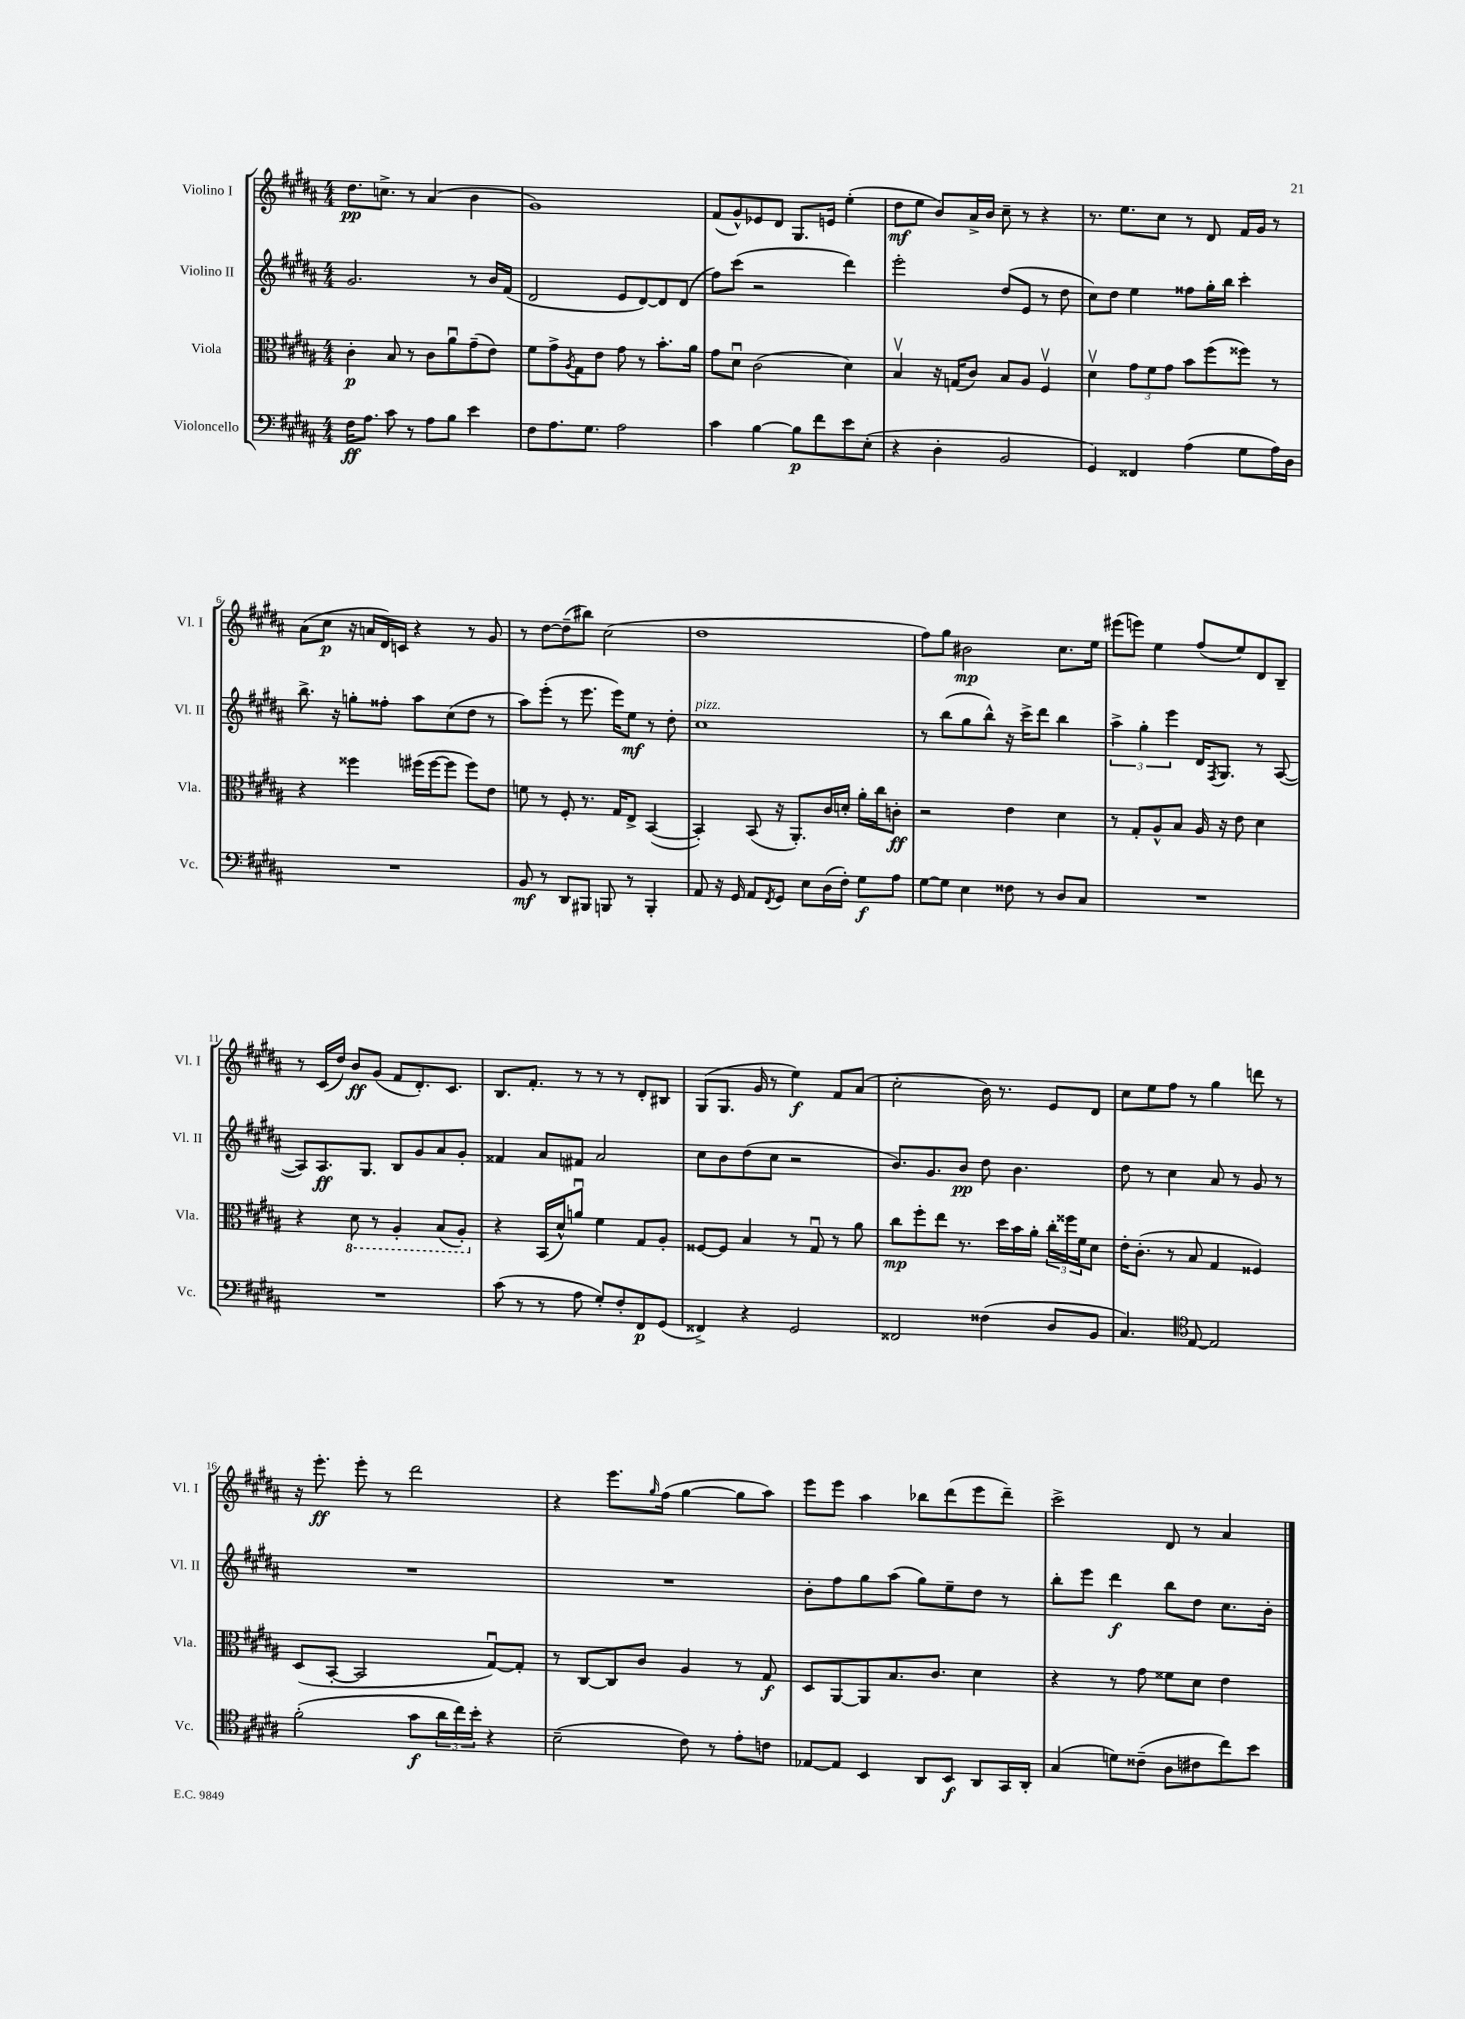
<<
\new StaffGroup <<
\new Staff = "s0" \with { instrumentName = "Violino I" shortInstrumentName = "Vl. I" } {
    \clef treble \key b \major \numericTimeSignature \time 4/4
    dis''8.\pp c''8.-> r8 ais'4( b'4 |
    gis'1) |
    fis'8( gis'8-^) ees'8 dis'8 gis8. e'16 e''4-.( |
    dis''8\mf e''8 b'8) ais'16-> b'16 cis''8-- r8 r4 |
    r8. e''8. cis''8 r8 dis'8 fis'16 gis'16 r8 |
    ais'8( cis''8\p r16 a'16 dis'16) c'16 r4 r8 gis'8 |
    r8 dis''8~ dis''8--( bis''8) cis''2( |
    dis''1 |
    fis''8) gis''8 bis'2\mp cis''8. e''16 |
    eis'''8( e'''8) e''4 fis''8( e''8) dis'8 b8-- |
    r8 cis'16( dis''16) b'8\ff gis'8( fis'8 dis'8.-.) cis'8. |
    b8. fis'8.-. r8 r8 r8 dis'8-. bis8 |
    gis8( gis8. gis'16 r8 e''4\f) fis'8 ais'8( |
    cis''2-. b'16) r8. e'8 dis'8 |
    cis''8 e''8 fis''8 r8 gis''4 d'''8 r8 |
    r16 e'''8.-.\ff e'''8-. r8 dis'''2 |
    r4 e'''8. \grace { gis''16 } fis''16( gis''4~ gis''8 ais''8) |
    e'''8 e'''8 ais''4 bes''8 dis'''8( e'''8 dis'''8--) |
    cis'''2-> dis'8 r8 ais'4 \bar "|." |
}
\new Staff = "s1" \with { instrumentName = "Violino II" shortInstrumentName = "Vl. II" } {
    \clef treble \key b \major \numericTimeSignature \time 4/4
    gis'2. r8 b'16 fis'16( |
    dis'2 e'8 dis'8~) dis'8 dis'8( |
    fis''8) cis'''8( r2 dis'''4) |
    e'''2-. dis''8( e'8 r8 dis''8 |
    cis''8) dis''8 e''4 fisis''8 gis''16-. b''16 cis'''4-. |
    b''8.-> r16 g''8-. fisis''8-. ais''8 cis''8( dis''8 r8 |
    ais''8) e'''8-.( r8 e'''8. e'''16) e''8\mf r8 dis''8-. |
    cis''1^\markup { \italic "pizz." } |
    r8 b''8( gis''8 b''8-^) r16 cis'''16-> dis'''8 b''4 |
    \tuplet 3/2 { ais''4-> gis''4-. e'''4 } dis'16 \acciaccatura { fis8 } gis8. r8 ais8~( |
    ais8) ais8.\ff gis8. b8 gis'8 ais'8 gis'8-. |
    fisis'4 ais'8 fis'8 ais'2 |
    cis''8 b'8 dis''8( cis''8 r2 |
    b'8.) gis'8. b'8\pp dis''8 b'4. |
    dis''8 r8 cis''4 ais'8 r8 gis'8 r8 |
    R1 |
    R1 |
    b'8-. fis''8 gis''8 ais''8( gis''8) e''8-- dis''8 r8 |
    b''8-. e'''8 dis'''4\f b''8 dis''8 cis''8. b'16-. \bar "|." |
}
\new Staff = "s2" \with { instrumentName = "Viola" shortInstrumentName = "Vla." } {
    \clef alto \key b \major \numericTimeSignature \time 4/4
    cis'4-.\p b8 r8 cis'8 ais'8\downbow gis'8--( e'8) |
    fis'8 gis'8-> \acciaccatura { ais8 } gis8 e'8 gis'8 r8 b'8.-. ais'16 |
    gis'8 dis'8\downbow cis'2( dis'4) |
    b4\upbow r16 g16( cis'8) b8 ais8 fis4\upbow |
    dis'4\upbow \tuplet 3/2 { gis'8 fis'8 gis'8 } b'8 fis''8( fisis''8) r8 |
    r4 fisis''4 fis''16( fis''16~ fis''8 fis''8) e'8 |
    f'8 r8 fis8-. r8. gis16 e8-> b,4~( |
    b,4-.) b,8( r16 ais,8.-.) cis'16 d'16-. ais'16-. cis''16 c'8-.\ff |
    r2 e'4 dis'4 |
    r8 gis8-. ais8-^ b8 ais16 r16 e'8 dis'4 |
    r4 \ottava #-1 dis8 r8 ais,4-. b,8( ais,8-.) \ottava #0 |
    r4 b,16( dis'16-^) a'8\downbow fis'4 gis8 ais8-. |
    fisis8~ fisis8 b4 r8 gis8\downbow r8 ais'8 |
    cis''8\mp fis''8-. e''8 r8. dis''16 b'16 ais'16-. \tuplet 3/2 { cis''16-. fisis''16 fis'16 } dis'8 |
    e'16-. cis'8.-.( r8 b8 gis4 fisis4) |
    dis8( b,8~-. b,2 gis8~\downbow) gis8-. |
    r8 cis8~ cis8 cis'8 ais4 r8 gis8\f |
    dis8 ais,8~ ais,8 b8. cis'8. dis'4 |
    r4 r8 gis'8 fisis'8 dis'8 e'4 \bar "|." |
}
\new Staff = "s3" \with { instrumentName = "Violoncello" shortInstrumentName = "Vc." } {
    \clef bass \key b \major \numericTimeSignature \time 4/4
    fis16\ff ais8. cis'8 r8 ais8 b8 e'4 |
    fis8 ais8. gis8. ais2 |
    cis'4 b4~ b8\p fis'8 e'8 e8-.( |
    r4 dis4-. b,2 |
    gis,4) fisis,4 ais4( gis8 ais16) dis16 |
    R1 |
    b,8\mf r8 dis,8 bis,,8 b,,8 r8 b,,4-. |
    ais,8 r16 gis,16 ais,8 \acciaccatura { fis,8 } gis,8 e8 dis16( fis16-.) gis8\f ais8 |
    gis8~ gis8 e4 fisis8 r8 dis8 cis8 |
    R1 |
    R1 |
    cis'8( r8 r8 ais8 gis8-.) fis8-. fis,8\p gis,8( |
    fisis,4->) r4 gis,2 |
    fisis,2 fisis4( dis8 b,8 |
    cis4.) \clef tenor e8~ e2 |
    fis'2-.( gis'8\f \tuplet 3/2 { ais'16 cis''16) b'16-. } r4 |
    b2--( cis'8) r8 e'8-. c'8 |
    ees8~ ees8 b,4 ais,8 b,8\f ais,8 gis,16 ais,16-. |
    gis4( d'8) cisis'8--( ais8 cis'8 cis''8) b'8 \bar "|." |
}
>>
>>
